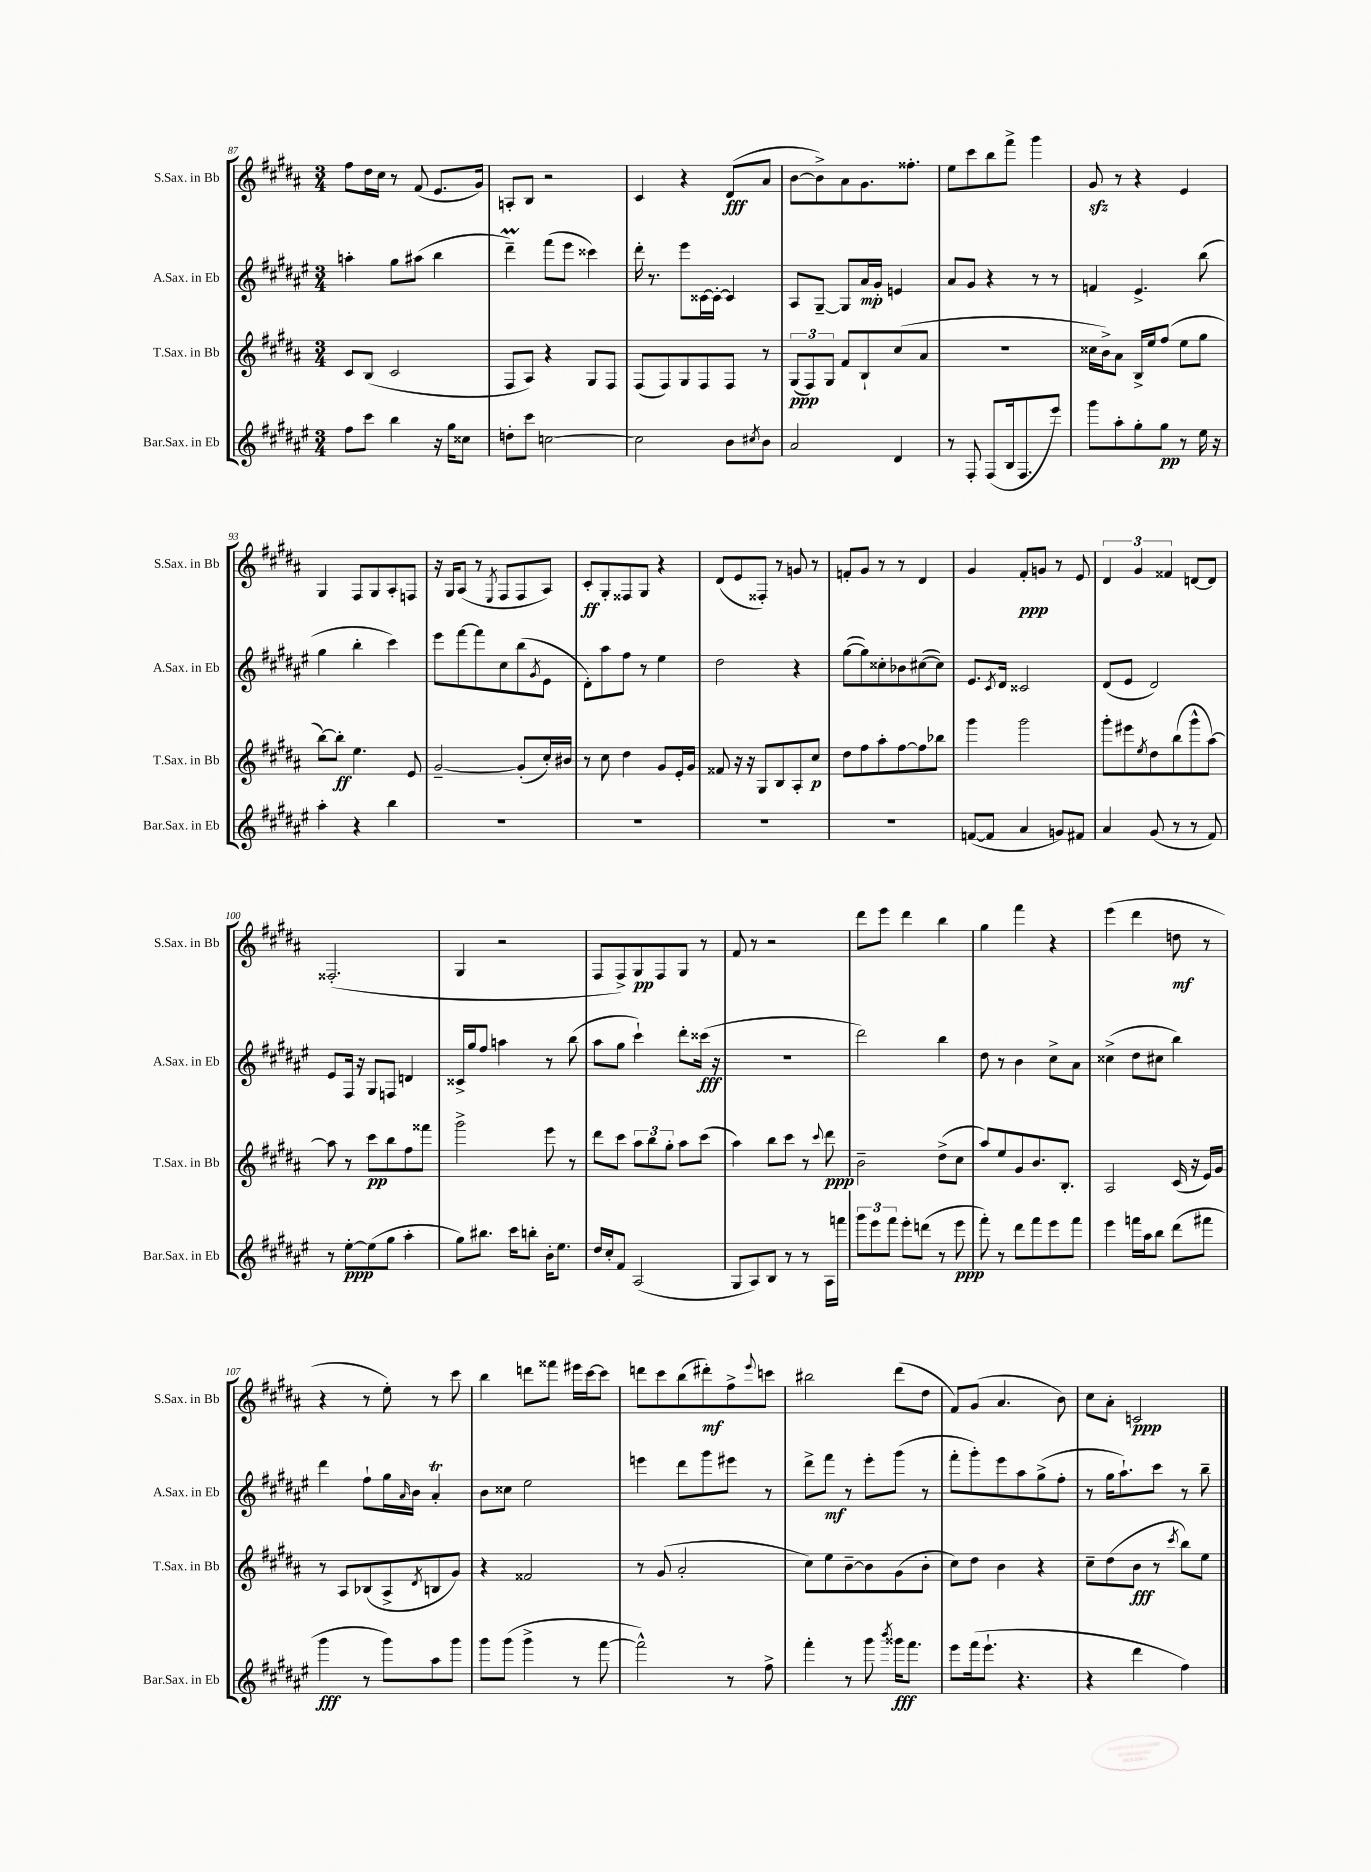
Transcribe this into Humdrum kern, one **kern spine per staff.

**kern	**dynam	**kern	**dynam	**kern	**dynam	**kern	**dynam
*part4	*part4	*part3	*part3	*part2	*part2	*part1	*part1
*staff4	*staff4	*staff3	*staff3	*staff2	*staff2	*staff1	*staff1
*I"Bar.Sax. in Eb	*	*I"T.Sax. in Bb	*	*I"A.Sax. in Eb	*	*I"S.Sax. in Bb	*
*I'Bar.Sax. in Eb	*	*I'T.Sax. in Bb	*	*I'A.Sax. in Eb	*	*I'S.Sax. in Bb	*
*clefG2	*	*clefG2	*	*clefG2	*	*clefG2	*
*k[f#c#g#d#a#e#]	*	*k[f#c#g#d#a#]	*	*k[f#c#g#d#a#e#]	*	*k[f#c#g#d#a#]	*
*M3/4	*	*M3/4	*	*M3/4	*	*M3/4	*
=87	=87	=87	=87	=87	=87	=87	=87
8ff#\L	.	8c#/L	.	4aan'\	.	8ff#\L	.
8ccc#\J	.	(8B/J	.	.	.	16dd#\L	.
.	.	.	.	.	.	16cc#\JJ	.
4bb\	.	2c#/	.	8gg#\L	.	8r	.
.	.	.	.	(8aa#X\J	.	(8f#/	.
16r	.	.	.	4bb\	.	8.e/L	.
16gg#\KL	.	.	.	.	.	.	.
8cc##X\J	.	.	.	.	.	.	.
.	.	.	.	.	.	16g#/Jk)	.
=88	=88	=88	=88	=88	=88	=88	=88
8ddn'\L	.	8F#/L	.	4ddd#M~\)	.	8An'/L	.
8ccc#\J	.	8A#/J)	.	.	.	8B/J	.
[2ccn\	.	4r	.	(8fff#\L	.	2r	.
.	.	.	.	8eee#\J	.	.	.
.	.	8G#/L	.	4ccc##X\)	.	.	.
.	.	8F#/J	.	.	.	.	.
=89	=89	=89	=89	=89	=89	=89	=89
2cc\]	.	(8F#/L	.	16ddd#'\	.	4c#/	.
.	.	.	.	8.r	.	.	.
.	.	8F#/)	.	.	.	.	.
.	.	8G#/	.	8eee#\L	.	4r	.
.	.	8F#/	.	[16c##X\L	.	.	.
.	.	.	.	16c##'\JJ_	.	.	.
8b\L	.	8F#/J	.	4c##/]	.	(8d#/L	fff
8qcc#X/	.	.	.	.	.	.	.
8b\J	.	8r	.	.	.	8a#/J	.
=90	=90	=90	=90	=90	=90	=90	=90
2a#/	.	(12G#/L	ppp	8A#/L	.	[8b\L	.
.	.	12F#/)	.	.	.	.	.
.	.	.	.	[8G#~/J	.	8b^\])	.
.	.	12G#/J	.	.	.	.	.
.	.	8f#/L	.	8G#/L]	.	8a#\	.
.	.	8B`/	.	16a#/L	mp	8.g#\	.
.	.	.	.	16g#'/JJ	.	.	.
4d#/	.	(8cc#/	.	4en/	.	.	.
.	.	.	.	.	.	8.ff##X'\J	.
.	.	8a#/J	.	.	.	.	.
=91	=91	=91	=91	=91	=91	=91	=91
8r	.	2.r	.	8a#/L	.	8ee\L	.
8F#'/	.	.	.	8g#/J	.	8ccc#\	.
(8F#/L	.	.	.	4r	.	8bb\	.
16B/k	.	.	.	.	.	8fff#^\J	.
8.F#/	.	.	.	.	.	.	.
.	.	.	.	8r	.	4ggg#\	.
8eee#/J)	.	.	.	8r	.	.	.
=92	=92	=92	=92	=92	=92	=92	=92
8ggg#\L	.	16cc##X\LL	.	4fn/	.	8g#zz/	.
.	.	16b^\J)	.	.	.	.	.
8aa#'\	.	8a#\J	.	.	.	8r	.
8gg#'\	.	16B^/LL	.	4.e#^/	.	4r	.
.	.	16ee/J	.	.	.	.	.
8gg#\J	pp	(8ff#/J	.	.	.	.	.
8r	.	8ee\L	.	.	.	4e/	.
16ee#\	.	8gg#\J	.	(8bb\	.	.	.
16r	.	.	.	.	.	.	.
!!LO:LB:g=z
=93	=93	=93	=93	=93	=93	=93	=93
4aa#'\	.	[8bb\L)	.	4gg#\	.	4G#/	.
.	.	8bb'\J]	ff	.	.	.	.
4r	.	4.ee\	.	4bb'\	.	8F#/L	.
.	.	.	.	.	.	8G#/	.
4bb\	.	.	.	4ccc#\)	.	8A#'/	.
.	.	8e/	.	.	.	8Fn/J	.
=94	=94	=94	=94	=94	=94	=94	=94
2.r	.	[2g#~/	.	8eee#\L	.	16r	.
.	.	.	.	.	.	16G#/KL	.
.	.	.	.	[8fff#\	.	(8A#/J	.
.	.	.	.	8fff#\]	.	8r	.
.	.	.	.	.	.	8qE/	.
.	.	.	.	8cc#\	.	8F#/L	.
.	.	(8g#'/L]	.	(8bb\	.	8F#/	.
.	.	.	.	8qg#/	.	.	.
.	.	16cc#'/L)	.	8e#\J	.	8A#/J)	.
.	.	16b#X/JJ	.	.	.	.	.
=95	=95	=95	=95	=95	=95	=95	=95
2.r	.	8r	.	8d#'\L)	.	8c#'/L	ff
.	.	8cc#\	.	8aa#\	.	8G#'/	.
.	.	4dd#\	.	8ff#\J	.	8F##X/	.
.	.	.	.	8r	.	8G#/J	.
.	.	8g#/L	.	4ee#\	.	4r	.
.	.	16e'/L	.	.	.	.	.
.	.	16g#/JJ	.	.	.	.	.
=96	=96	=96	=96	=96	=96	=96	=96
2.r	.	8f##X/	.	2dd#\	.	(8d#/L	.
.	.	16r	.	.	.	8e/	.
.	.	16r	.	.	.	.	.
.	.	8G#/L	.	.	.	8F##X'/J)	.
.	.	8B/	.	.	.	8r	.
.	.	8A#'/	.	4r	.	8gn/	.
.	.	8cc#/J	p	.	.	8r	.
=97	=97	=97	=97	=97	=97	=97	=97
2.r	.	8dd#\L	.	([8gg#\L	.	8fn'/L	.
.	.	8ff#\	.	8gg#\])	.	8g#/J	.
.	.	8aa#'\	.	8cc##X'\	.	8r	.
.	.	[8ff#\	.	8b-X\	.	8r	.
.	.	8ff#\]	.	([8cc#X\	.	4d#/	.
.	.	8bb-X\J	.	8cc#\J])	.	.	.
=98	=98	=98	=98	=98	=98	=98	=98
([8fn/L	.	4ggg#\	.	8.e#/L	.	4g#/	.
8f/J]	.	.	.	.	.	.	.
.	.	.	.	8qc#/	.	.	.
.	.	.	.	16d#/Jk	.	.	.
4a#/	.	2ggg#\	.	2c##X/	.	8f#'/L	ppp
.	.	.	.	.	.	8gn/J	.
8gn/L)	.	.	.	.	.	8r	.
8f#X/J	.	.	.	.	.	8e/	.
=99	=99	=99	=99	=99	=99	=99	=99
4a#/	.	8ggg#'\L	.	(8d#/L	.	6d#/	.
.	.	8eee#X\	.	8e#/J	.	.	.
.	.	.	.	.	.	6g#/	.
.	.	8qee/	.	.	.	.	.
(8g#/	.	8dd#\	.	2d#/)	.	.	.
.	.	.	.	.	.	6f##X/	.
8r	.	(8bb\	.	.	.	.	.
8r	.	8ggg#^^\	.	.	.	[8dn/L	.
8f#/)	.	[8aa#\J)	.	.	.	8d/J]	.
!!LO:LB:g=z
=100	=100	=100	=100	=100	=100	=100	=100
8r	.	8aa#\]	.	8e#/L	.	(2.F##X'/	.
[8ee#'\L	ppp	8r	.	16F#/Jk	.	.	.
.	.	.	.	16r	.	.	.
(8ee#\]	.	8ccc#\L	pp	8G#/L	.	.	.
8gg#\J	.	8bb\	.	8Fn/J	.	.	.
4aa#'\	.	8ff#\	.	4dn/	.	.	.
.	.	8fff##X\J	.	.	.	.	.
=101	=101	=101	=101	=101	=101	=101	=101
8gg#\L)	.	2ggg#^\	.	16c##X^/LL	.	4G#/	.
.	.	.	.	16gg#/J	.	.	.
8.bb#X\J	.	.	.	8ff#/J	.	.	.
.	.	.	.	4aan\	.	2r	.
16ccc#\KL	.	.	.	.	.	.	.
8bbn'\J	.	.	.	.	.	.	.
16b'\KL	.	8eee\	.	8r	.	.	.
8.ee#\J	.	.	.	.	.	.	.
.	.	8r	.	(8bb\	.	.	.
=102	=102	=102	=102	=102	=102	=102	=102
16dd#/LL	.	8ddd#\L	.	8aa#\L	.	8F#/L	.
16cc#'/J	.	.	.	.	.	.	.
8f#/J	.	8ccc#\J	.	8gg#\J	.	8F#^/)	.
(2A#/	.	12aa#\L	.	4ccc#`\)	.	8G#/	pp
.	.	12bb\	.	.	.	.	.
.	.	.	.	.	.	8F#/	.
.	.	12gg#'\J	.	.	.	.	.
.	.	8aa#\L	.	8ddd#'\L	.	8G#/J	.
.	.	(8ccc#\J	.	(16ccc##X\Jk	fff	8r	.
.	.	.	.	16r	.	.	.
=103	=103	=103	=103	=103	=103	=103	=103
8G#/L	.	4aa#\)	.	2.r	.	8f#/	.
8A#/)	.	.	.	.	.	8r	.
8B/J	.	8bb\L	.	.	.	2r	.
8r	.	8ccc#\J	.	.	.	.	.
8r	.	8r	.	.	.	.	.
.	.	8qqccc#/	.	.	.	.	.
16A#\LL	.	8ddd#\	ppp	.	.	.	.
16fffn\JJ	.	.	.	.	.	.	.
=104	=104	=104	=104	=104	=104	=104	=104
12ggg#\L	.	2b~\	.	2ddd#\)	.	8ddd#\L	.
12eee#\	.	.	.	.	.	.	.
.	.	.	.	.	.	8eee\J	.
12fff#\J	.	.	.	.	.	.	.
8eee#'\L	.	.	.	.	.	4ddd#\	.
(8dddn\J	.	.	.	.	.	.	.
8r	.	(8dd#^\L	.	4bb\	.	4bb\	.
8eee#\	ppp	8cc#\J	.	.	.	.	.
=105	=105	=105	=105	=105	=105	=105	=105
8fff#'\)	.	8aa#/L)	.	8dd#\	.	4gg#\	.
8r	.	8ee/	.	8r	.	.	.
8ddd#\L	.	8g#/	.	4b\	.	4fff#\	.
8fff#\	.	8.b/	.	.	.	.	.
8eee#\	.	.	.	8cc#^\L	.	4r	.
.	.	8.B'/J	.	.	.	.	.
8fff#\J	.	.	.	8a#\J	.	.	.
=106	=106	=106	=106	=106	=106	=106	=106
4eee#\	.	2A#/	.	(4cc##X^\	.	(4eee\	.
16fffn\LL	.	.	.	8dd#\L	.	4ddd#\	.
16aa#\J	.	.	.	.	.	.	.
8bb\J	.	.	.	8cc#X\J	.	.	.
(8ddd#\L	.	(16c#/	.	4bb\)	.	8ddn\	mf
.	.	16r	.	.	.	.	.
8fff#X\J	.	16e/LL)	.	.	.	8r	.
.	.	16g#/JJ	.	.	.	.	.
!!LO:LB:g=z
=107	=107	=107	=107	=107	=107	=107	=107
4ggg#\	fff	8r	.	4ddd#\	.	4r	.
.	.	8A#/L	.	.	.	.	.
8r	.	(8B-X/	.	8ff#`\L	.	8r	.
8ggg#\L)	.	8A#^/	.	16gg#\L	.	8ee'\)	.
.	.	.	.	16qqa#/	.	.	.
.	.	.	.	16b\JJ	.	.	.
.	.	8qd#/	.	.	.	.	.
8aa#\	.	8Bn/	.	4a#t'/	.	8r	.
8ggg#\J	.	8g#/J)	.	.	.	8ccc#\	.
=108	=108	=108	=108	=108	=108	=108	=108
8ggg#\L	.	4r	.	8b\L	.	4bb\	.
(8ggg#\J	.	.	.	8cc##X\J	.	.	.
4ggg#^\	.	2f##X/	.	2ee#\	.	8dddn\L	.
.	.	.	.	.	.	8fff##X\J	.
8r	.	.	.	.	.	16eee#X\LL	.
.	.	.	.	.	.	[16ccc#\J	.
[8fff#\	.	.	.	.	.	8ccc#\J]	.
=109	=109	=109	=109	=109	=109	=109	=109
2fff#^^\])	.	8r	.	4eeen\	.	8dddn\L	.
.	.	(8g#/	.	.	.	8ccc#\	.
.	.	2a#'/	.	8ddd#\L	.	(8bb\	.
.	.	.	.	8ggg#\	.	8ddd#X'\)	mf
8r	.	.	.	8eee#X\J	.	8ff#^\	.
.	.	.	.	.	.	8qqeee/	.
8ff#^\	.	.	.	8r	.	8cccn\J	.
=110	=110	=110	=110	=110	=110	=110	=110
4fff#'\	.	8cc#\L)	.	8ddd#^\L	.	2bb#X\	.
.	.	8ee\	.	8fff#\J	mf	.	.
8r	.	[8b~\	.	8r	.	.	.
8ggg#\	.	8b\]	.	8eee#'\L	.	.	.
8qbbb/	.	.	.	.	.	.	.
16ggg##X\KL	fff	(8g#\	.	(8ggg#\J	.	(8ddd#\L	.
8.fff#\J	.	.	.	.	.	.	.
.	.	8b'\J	.	8r	.	8dd#\J	.
=111	=111	=111	=111	=111	=111	=111	=111
8eee#\L	.	8cc#\L)	.	8fff#'\L	.	8f#/L)	.
(16fff#\k	.	8dd#\J	.	8ggg#'\)	.	(8g#/J	.
8.eee#`\J	.	.	.	.	.	.	.
.	.	4b\	.	8eee#\	.	4.a#/	.
4.r	.	.	.	8aa#\	.	.	.
.	.	4r	.	(8gg#^\	.	.	.
.	.	.	.	8ff#'\J	.	8b\)	.
=112	=112	=112	=112	=112	=112	=112	=112
4r	.	8cc#~\L	.	8r	.	8cc#\L	.
.	.	(8dd#\	.	16gg#\KL	.	8a#'\J	.
.	.	.	.	8.aa#`\)	.	.	.
4ddd#\	.	8b\J	fff	.	.	2cn/	ppp
.	.	8r	.	8ccc#\J	.	.	.
.	.	8qccc#/	.	.	.	.	.
4ff#\)	.	8bb\L)	.	8r	.	.	.
.	.	8ee\J	.	8bb~\	.	.	.
==	==	==	==	==	==	==	==
*-	*-	*-	*-	*-	*-	*-	*-
